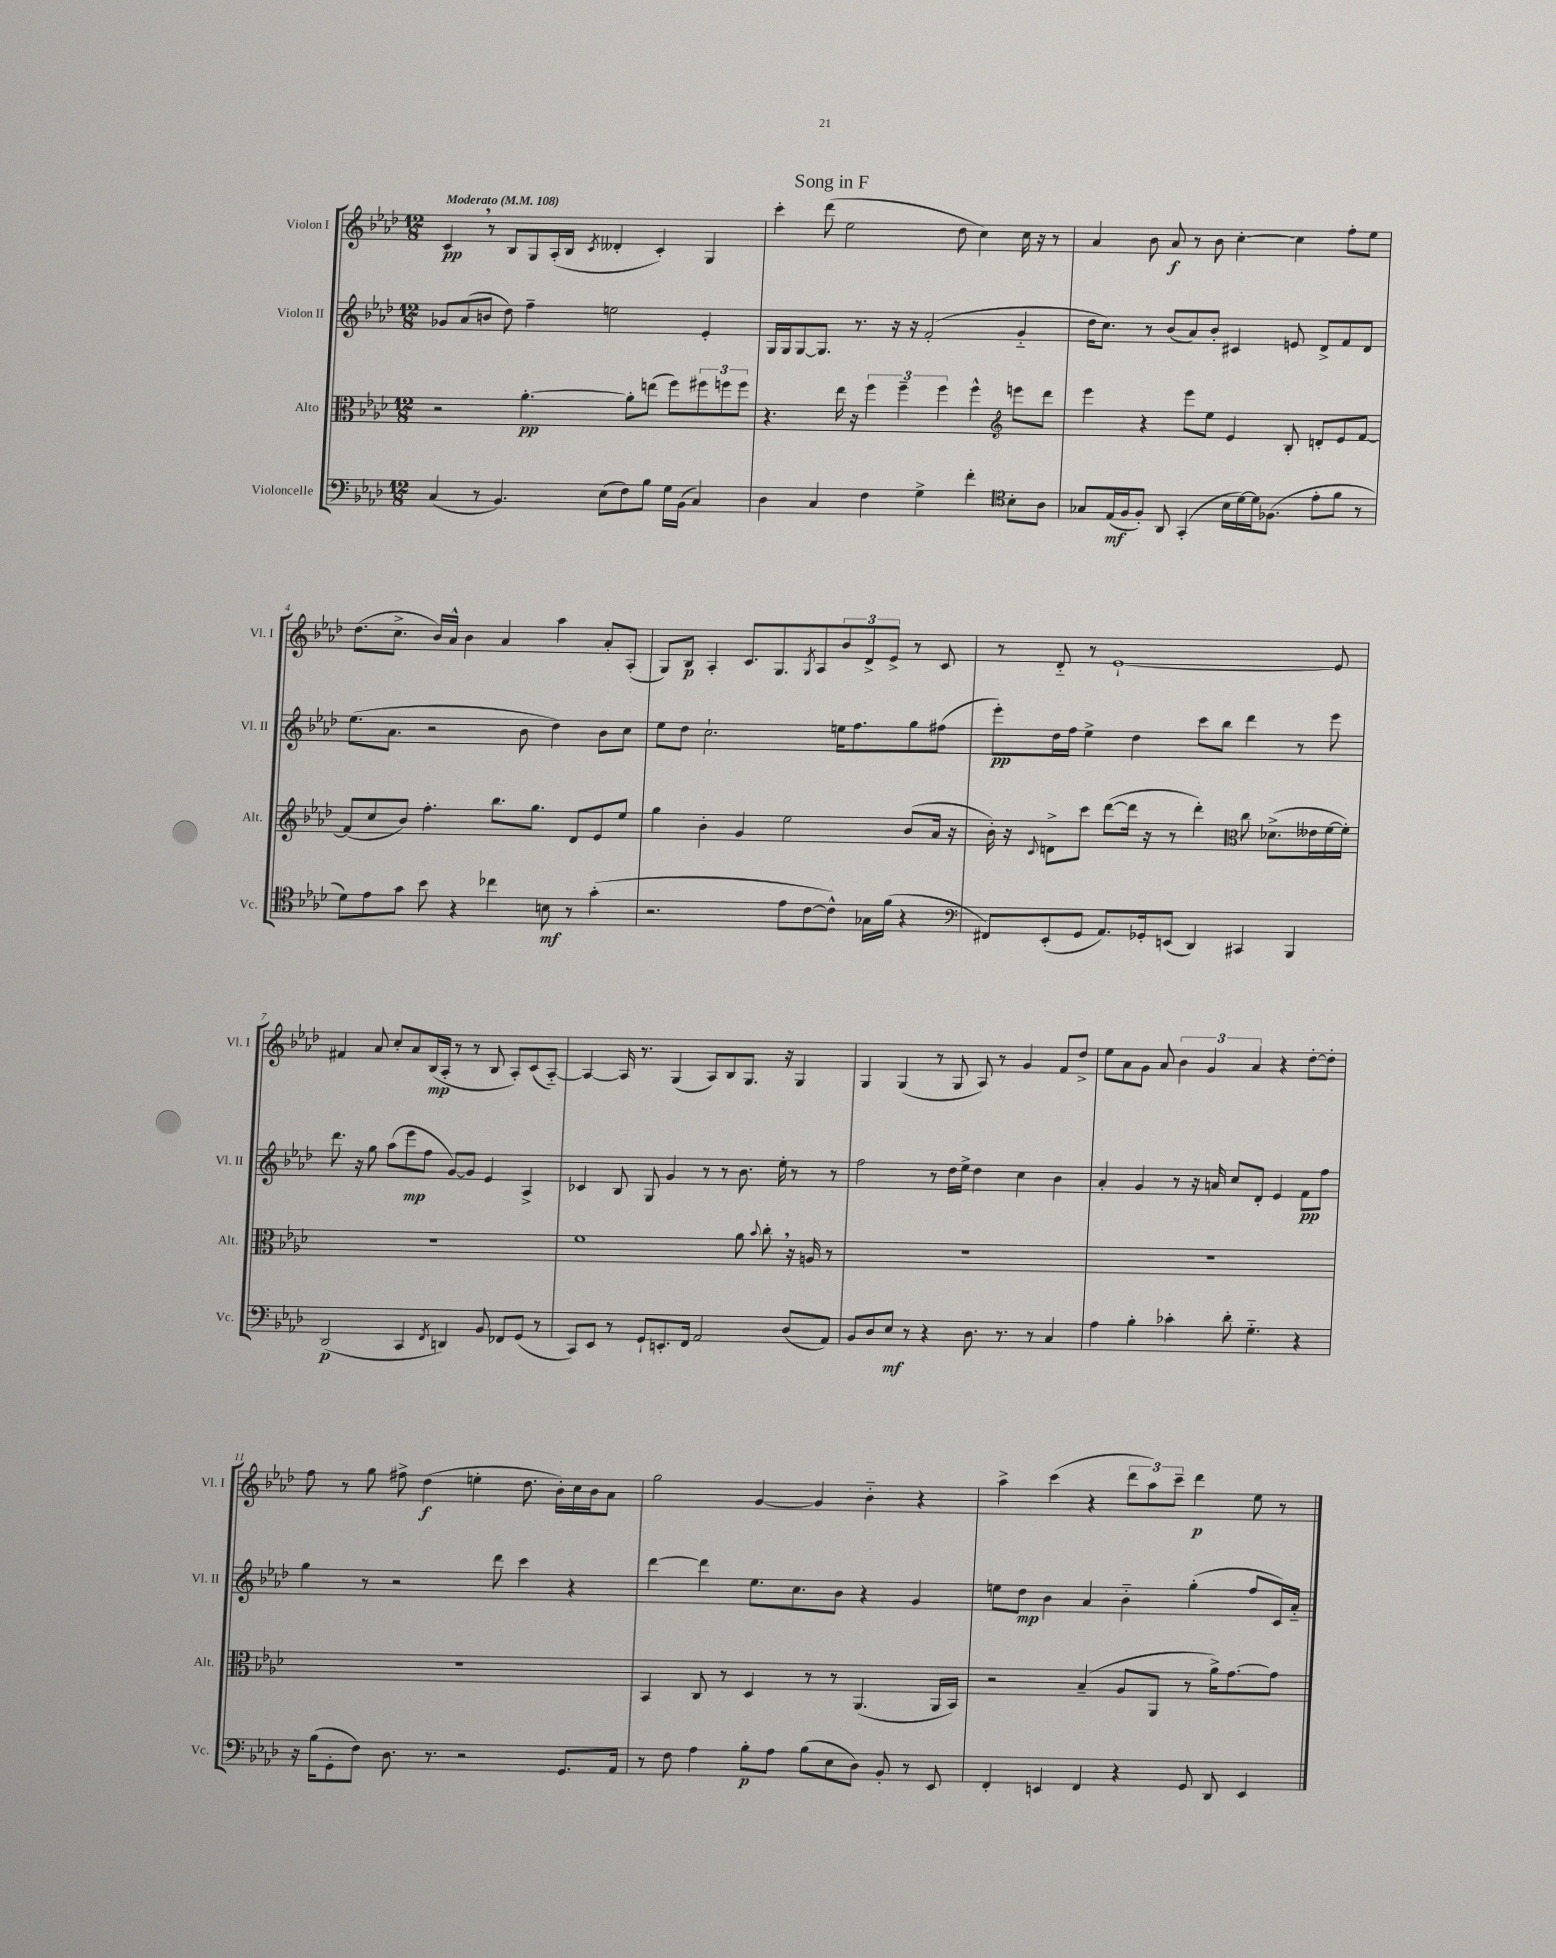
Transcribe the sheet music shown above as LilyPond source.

\header { title = "Song in F" }
<<
\new StaffGroup <<
\new Staff = "s0" \with { instrumentName = "Violon I" shortInstrumentName = "Vl. I" } {
    \clef treble \key aes \major \numericTimeSignature \time 12/8 \tempo "Moderato" 4 = 108
    c'4\pp \breathe r8 bes8 g8 aes16-.( bes16 \acciaccatura { c'8 } deses'4-. c'4-.) g4 |
    c'''4-. des'''8( ees''2 des''8 c''4) c''16 r16 r8 |
    aes'4 bes'8 aes'8\f r8 bes'8 c''4~-. c''4 f''8-. ees''8 |
    des''8.( c''8.-> bes'16) aes'16-^ bes'4 aes'4 aes''4 aes'8-. aes8-.( |
    g8) bes8\p aes4-. c'8. g8. \acciaccatura { g8 } aes8 \tuplet 3/2 { bes'8 des'8-> ees'8-> } r8 c'8 |
    r8 des'8-_ r8 ees'1~-! ees'8 |
    fis'4 aes'8 c''8-. aes'8 bes16\mp( aes16-. r8 r8 bes8 aes8-.) c'8( aes8~-_) |
    aes4~ aes16 r8. g4( aes8) bes8 g8. r16 g4 |
    g4 g4( r8 g8 aes8) r8 g'4 f'8 des''8-> |
    ees''8 aes'8 g'8 aes'8 \tuplet 3/2 { bes'4 g'4 aes'4 } r4 des''8~-. des''8-. |
    f''8 r8 g''8 fis''8-> des''4\f( e''4-. des''8. bes'16-.) c''16 bes'16 aes'8 |
    g''2 g'4~ g'4 bes'4-_ r4 |
    aes''4-> c'''4( r4 \tuplet 3/2 { des'''8 aes''8) c'''8-- } des'''4\p ees''8 r8 \bar "|." |
}
\new Staff = "s1" \with { instrumentName = "Violon II" shortInstrumentName = "Vl. II" } {
    \clef treble \key aes \major \numericTimeSignature \time 12/8
    ges'8 aes'8( b'8 des''8) f''4-- e''2 ees'4-. |
    g16 g16 g8~ g8. r8. r16 r16 f'2-.( g'4-_ |
    des''16 c''8.) r8 bes'8( aes'8) bes'8-. cis'4 e'8 des'8-> f'8 des'8 |
    ees''8.( aes'8. r2 bes'8 des''4) bes'8 c''8 |
    ees''8 des''8 c''2.-! e''16 f''8. g''8 fis''8( |
    ees'''8-.\pp) des''16 f''16 ees''4-> des''4 c'''8 bes''8 des'''4 r8 ees'''8 |
    des'''8. r16 g''8 aes''8( ees'''8\mp f''8 g'8~) g'8 ees'4 aes4-> |
    ces'4 bes8 g8 g'4 r8 r8 bes'8. ees''16-. r8 r8 |
    f''2 r8 des''16 ees''16-> des''4 c''4 bes'4 |
    aes'4-. g'4 r8 r16 a'16 c''8 des'8-. ees'4 f'8\pp f''8 |
    g''4 r8 r2 des'''8 c'''4 r4 |
    des'''4~ des'''4 ees''8. c''8. bes'8 r4 g'4 |
    e''8 des''8\mp bes'4 aes'4 bes'4-_ g''4-.( f''8 c'16) aes'16-_ \bar "|." |
}
\new Staff = "s2" \with { instrumentName = "Alto" shortInstrumentName = "Alt." } {
    \clef alto \key aes \major \numericTimeSignature \time 12/8
    r2 aes'4.~-.\pp aes'8-. e''8( f''8) \tuplet 3/2 { fis''8 f''8 f''8 } |
    r4. ees''16 r16 \tuplet 3/2 { f''4 f''4-- f''4 } f''4-^ \clef treble e'''8 des'''8 |
    ees'''4 r4 ees'''8 ees''8 ees'4 bes8-. d'8-. ees'8 f'8~ |
    f'8( c''8 bes'8) f''4.-. bes''8. g''8. des'8 ees'8 ees''8 |
    g''4 bes'4-. g'4 ees''2 bes'8( aes'16 r16 |
    bes'16-.) r16 \appoggiatura { c'8 } d'8-> c'''8 des'''8~( des'''16 r16 r8 des'''4-.) \clef alto c''8 des'8.->( eeses'16 f'16~ f'16-.) |
    R1. |
    f'1 aes'8 \appoggiatura { bes'8 } c''8-. \breathe r16 a16 r8 |
    R1. |
    R1. |
    R1. |
    bes,4 c8 r8 des4 r8 r8 aes,4.( aes,16 bes,16) |
    r2 bes4--( aes8 aes,8 r8 aes'16->) g'8.~ g'8 \bar "|." |
}
\new Staff = "s3" \with { instrumentName = "Violoncelle" shortInstrumentName = "Vc." } {
    \clef bass \key aes \major \numericTimeSignature \time 12/8
    c4( r8 bes,4.) ees8( f8) bes8 g16 bes,16( c4) |
    des4 c4 f4 g4-> f'4-. \clef tenor bes8-. aes8 |
    ges8 ees16\mf( f16 f8-.) aes,8 g,4-.( bes16 des'16~) des'16 fes8.( ees'8-. f'8 r8 |
    des'8) ees'8 g'8 bes'8 r4 ces''4 b8\mf r8 g'4-.( |
    r2. ees'8 c'8~ c'8-^) ges16 f'16( r4 |
    \clef bass fis,8) ees,8-.( g,8 aes,8.) ges,16-. e,8( des,4) cis,4 bes,,4 |
    des,2\p( c,4 \acciaccatura { f,8 } d,4) bes,8 fes,8 g,8( r8 |
    c,8) ees,8 r8 g,8-! e,8.-. f,16 aes,2 des8( aes,8) |
    bes,8 des8 ees8\mf r8 r4 des8. r8. r8 c4 |
    aes4 bes4-. ces'4-. des'8-. g4.-_ r4 |
    r16 bes16( g,8-. f8) des8. r8. r2 g,8. aes,16 |
    r8 f8 aes4 bes8-.\p aes8 bes8( ees8 des8) bes,8-. r8 ees,8 |
    f,4-. e,4 f,4 r4 g,8 des,8 e,4 \bar "|." |
}
>>
>>
